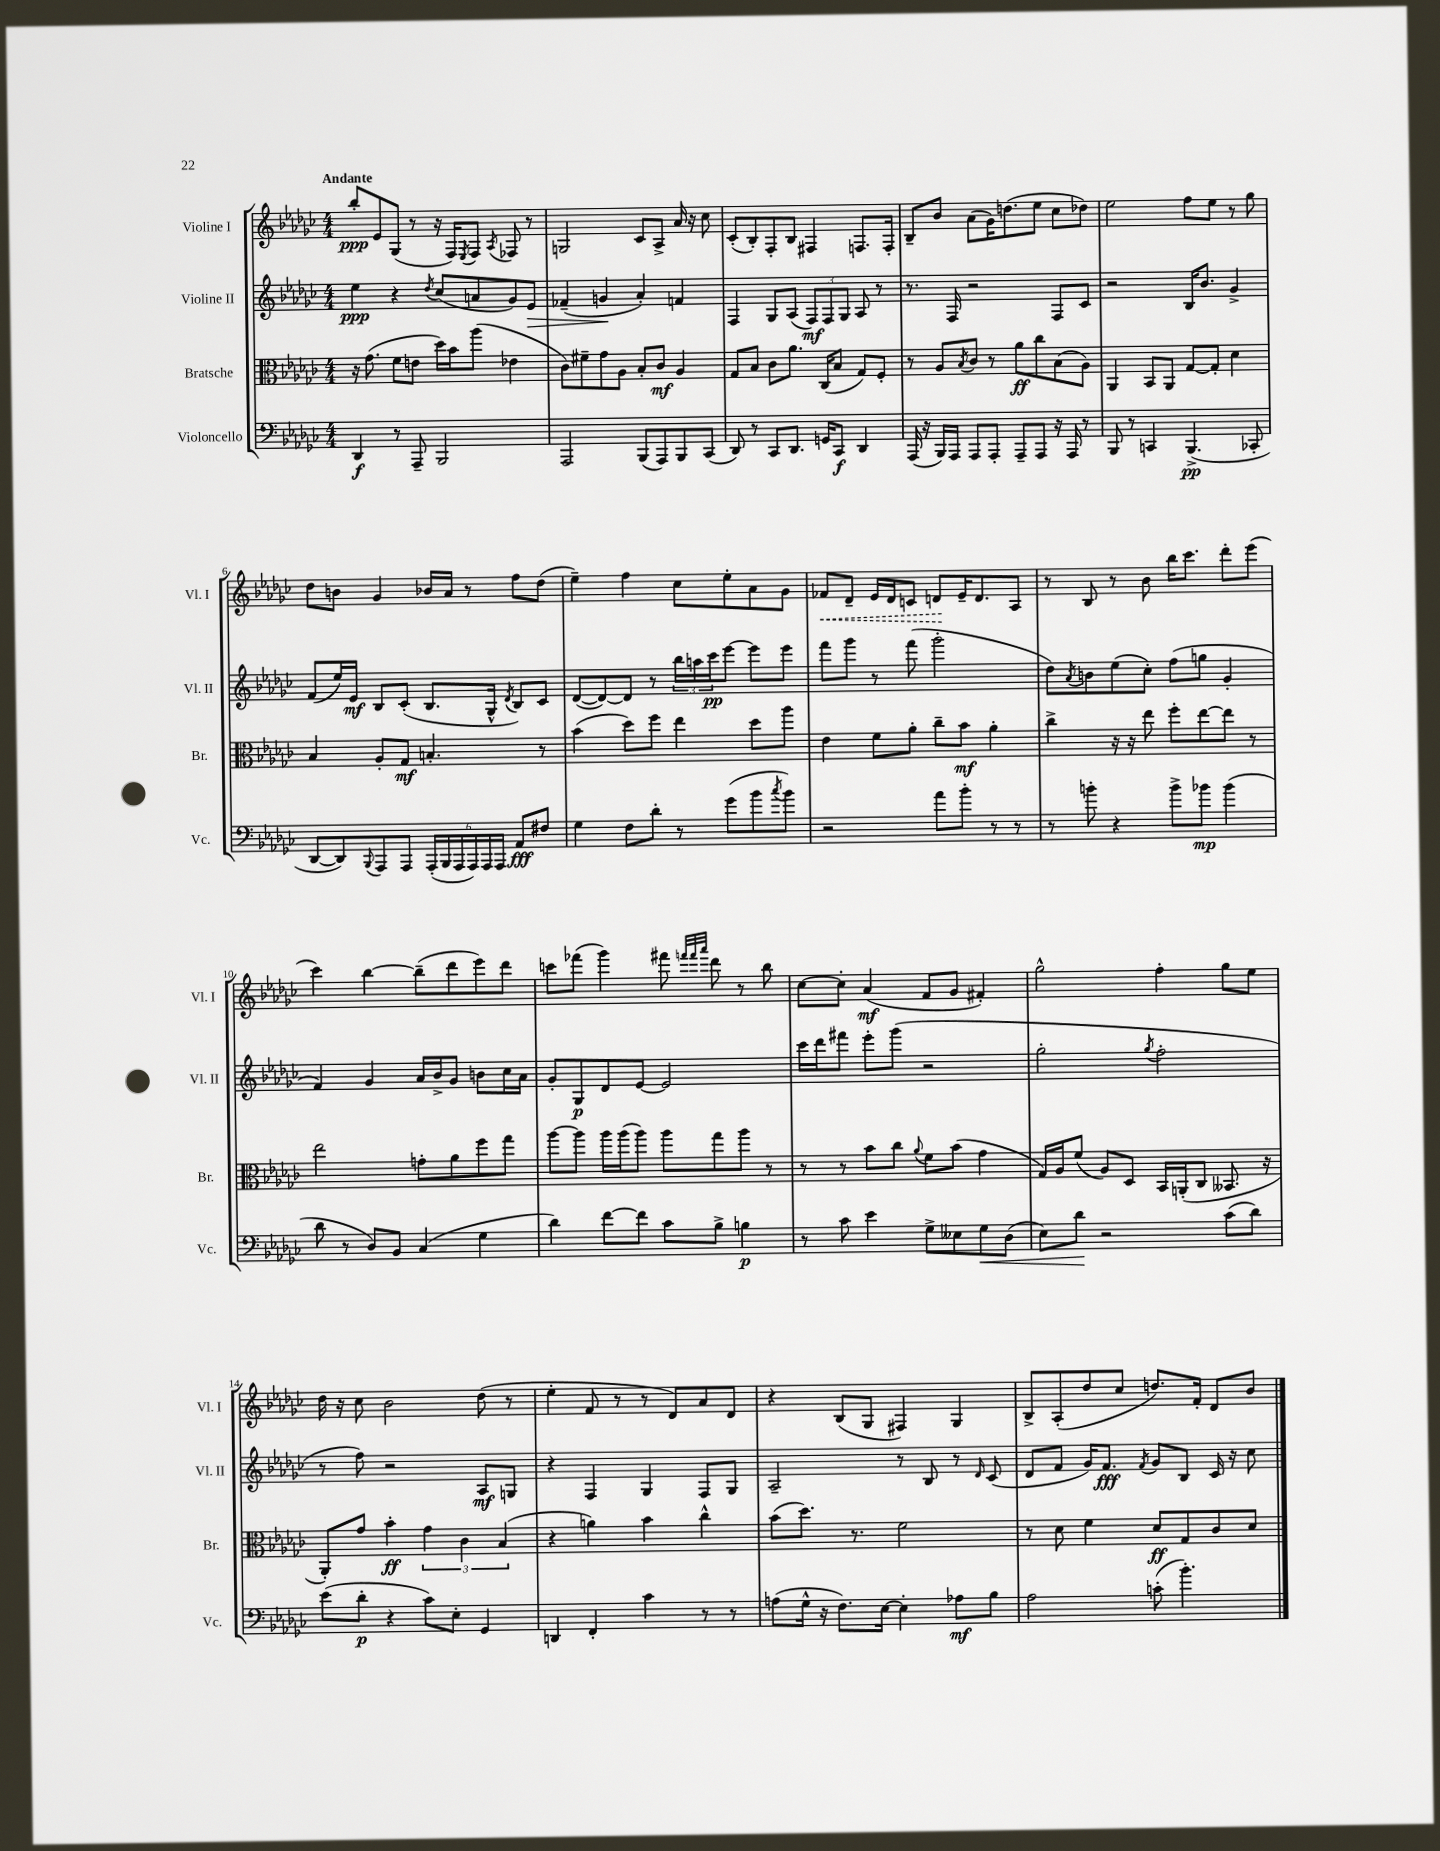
<<
\new StaffGroup <<
\new Staff = "s0" \with { instrumentName = "Violine I" shortInstrumentName = "Vl. I" } {
    \clef treble \key ges \major \numericTimeSignature \time 4/4 \tempo "Andante"
    bes''8-.\ppp ees'8 ges8( r8 r16 f16) \acciaccatura { ees8 } f8 \acciaccatura { aes8 } fes8 r8 |
    g2 ces'8 aes8-> aes'16 r16 ces''8 |
    ces'8-.( bes8-.) f8-. bes8 fis4 f8. f16-. |
    bes8-- bes'8 aes'8( ges'16) d''8.( ees''8 ces''8 des''8) |
    ees''2 f''8 ees''8 r8 ges''8 |
    des''8 b'8 ges'4 bes'16 aes'16 r8 f''8 des''8( |
    ees''4--) f''4 ces''8 ees''8-. aes'8 ges'8 |
    \once \override Hairpin.style = #'dashed-line fes'8\< des'8-- ees'16 des'16 c'8 d'8\! ees'16-- d'8. aes8 |
    r8 bes8 r8 bes'8 bes''16 ces'''8. des'''8-. ees'''8( |
    ces'''4) bes''4~ bes''8--( des'''8 ees'''8) des'''8 |
    c'''8 fes'''8( ges'''4) fis'''8 \grace { f'''32 f'''32 aes'''32 } des'''8 r8 bes''8 |
    ces''8~ ces''8-. aes'4\mf( f'8 ges'8 fis'4-.) |
    ges''2-^ f''4-. ges''8 ees''8 |
    des''16 r16 ces''8 bes'2 des''8( r8 |
    ees''4-. f'8 r8 r8 des'8) aes'8 des'8 |
    r4 bes8( ges8 fis4) ges4 |
    bes8-> aes8-.( des''8 ces''8 d''8.) f'16-. des'8 bes'8 \bar "|." |
}
\new Staff = "s1" \with { instrumentName = "Violine II" shortInstrumentName = "Vl. II" } {
    \clef treble \key ges \major \numericTimeSignature \time 4/4
    ees''4\ppp r4 \acciaccatura { des''8 } ces''8( a'8 ges'8) ees'8\> |
    fes'4--( g'4\! aes'4-.) f'4 |
    f4 ges8 aes8( \tuplet 3/2 { f8\mf) f8 ges8 } aes8 r8 |
    r8. f16 r2 f8 ces'8 |
    r2 bes16 bes'8. ges'4-> |
    f'8( ees''16) ees'16\mf bes8 ces'8-.( bes8. ges16-^ \acciaccatura { des'8 } bes8) ces'8 |
    des'8~( des'8~) des'8 r8 \tuplet 3/2 { bes''16 a''16 ces'''16\pp } ees'''8~ ees'''8 ees'''8 |
    f'''8 ges'''8 r8 f'''8( ges'''2-. |
    des''8) \acciaccatura { aes'8 } b'8 ees''8( ces''8-.) f''8( g''8 ges'4-. |
    f'4) ges'4 aes'16 bes'16-> ges'8 b'8 ces''16 aes'16 |
    ges'8-. ges8\p des'8 ees'8~ ees'2 |
    ces'''16 des'''16 fis'''8 ees'''8-. ges'''8( r2 |
    ges''2-. \acciaccatura { ges''8 } f''2-. |
    r8 f''8) r2 aes8\mf g8 |
    r4 f4 ges4 f8 ges8 |
    aes2-- r8 bes8 r8 \grace { des'16 } ces'8( |
    des'8 f'8 ges'16) f'8.\fff \acciaccatura { f'8 } ges'8 bes8 ces'16 r16 ces''8 \bar "|." |
}
\new Staff = "s2" \with { instrumentName = "Bratsche" shortInstrumentName = "Br." } {
    \clef alto \key ges \major \numericTimeSignature \time 4/4
    r16 ges'8.( f'8 e'8 des''16) bes'16 aes''8( ees'4 |
    ces'8) fis'8-- ges'8 aes8 bes8-. ces'8\mf aes4 |
    ges8 bes8 ces'8 aes'8. ces16( bes8 ges8) f8-. |
    r8 aes8 \acciaccatura { bes8 } ces'8 r8 aes'8\ff ces''8 bes8( aes8) |
    aes,4 bes,8 aes,8 ges8~ ges8-. des'4 |
    bes4 aes8-. ges8\mf b4.-. r8 |
    bes'4( des''8) f''8 ees''4 des''8 aes''8 |
    ees'4 f'8 aes'8-. ces''8-- bes'8\mf aes'4-. |
    ces''4-> r16 r16 ees''8 f''8-. ees''8~ ees''8 r8 |
    ees''2 g'8-. aes'8 f''8 ges''8 |
    aes''8~ aes''8 aes''16 aes''16( aes''8) aes''8 ges''8 aes''8 r8 |
    r8 r8 bes'8 ces''8 \appoggiatura { aes'8 } f'8 bes'8( ges'4 |
    ges16) aes16 f'8( aes8) des8 bes,16 a,16-.( ces8 beses,8. r16 |
    aes,8-.) ges'8 bes'4-.\ff \tuplet 3/2 { ges'4 ces'4 bes4( } |
    r4 a'4) bes'4 ces''4-^ |
    bes'8( des''8.) r8. f'2 |
    r8 des'8 f'4 des'8\ff ges8 ces'8 des'8 \bar "|." |
}
\new Staff = "s3" \with { instrumentName = "Violoncello" shortInstrumentName = "Vc." } {
    \clef bass \key ges \major \numericTimeSignature \time 4/4
    des,4\f r8 aes,,8-- bes,,2 |
    aes,,2 bes,,8( aes,,8) bes,,8 ces,8( |
    des,8) r8 ces,8 des,8. g,16 ces,8\f des,4 |
    aes,,16( r16 bes,,16) aes,,16 aes,,8 aes,,8-. aes,,8-- aes,,8 r16 aes,,16 r8 |
    bes,,8 r8 c,4 bes,,4.->\pp( ces,8-. |
    des,8~ des,8) \appoggiatura { bes,,8 } aes,,8 aes,,8 \tuplet 6/4 { aes,,16-.( bes,,16 aes,,16 aes,,16) aes,,16 aes,,16 } aes,8\fff fis8 |
    ges4 f8 des'8-. r8 ges'8( bes'8 \acciaccatura { ces''8 } bes'8) |
    r2 aes'8 bes'8-. r8 r8 |
    r8 b'8-. r4 b'8-> bes'8\mp bes'4( |
    des'8 r8 des8) bes,8 ces4( ges4 |
    des'4) f'8~ f'8 ces'8 bes8-> b4\p |
    r8 ces'8 ees'4 ges8-> eeses8 ges8\< des8( |
    ees8) des'8\! r2 ces'8( des'8) |
    ees'8( des'8-.\p r4 ces'8) ees8-. ges,4 |
    d,4 f,4-. ces'4 r8 r8 |
    a8( ges16-^ r16 f8.) ees16~ ees4-. aes8\mf bes8 |
    aes2 c'8-.( bes'4.-.) \bar "|." |
}
>>
>>
